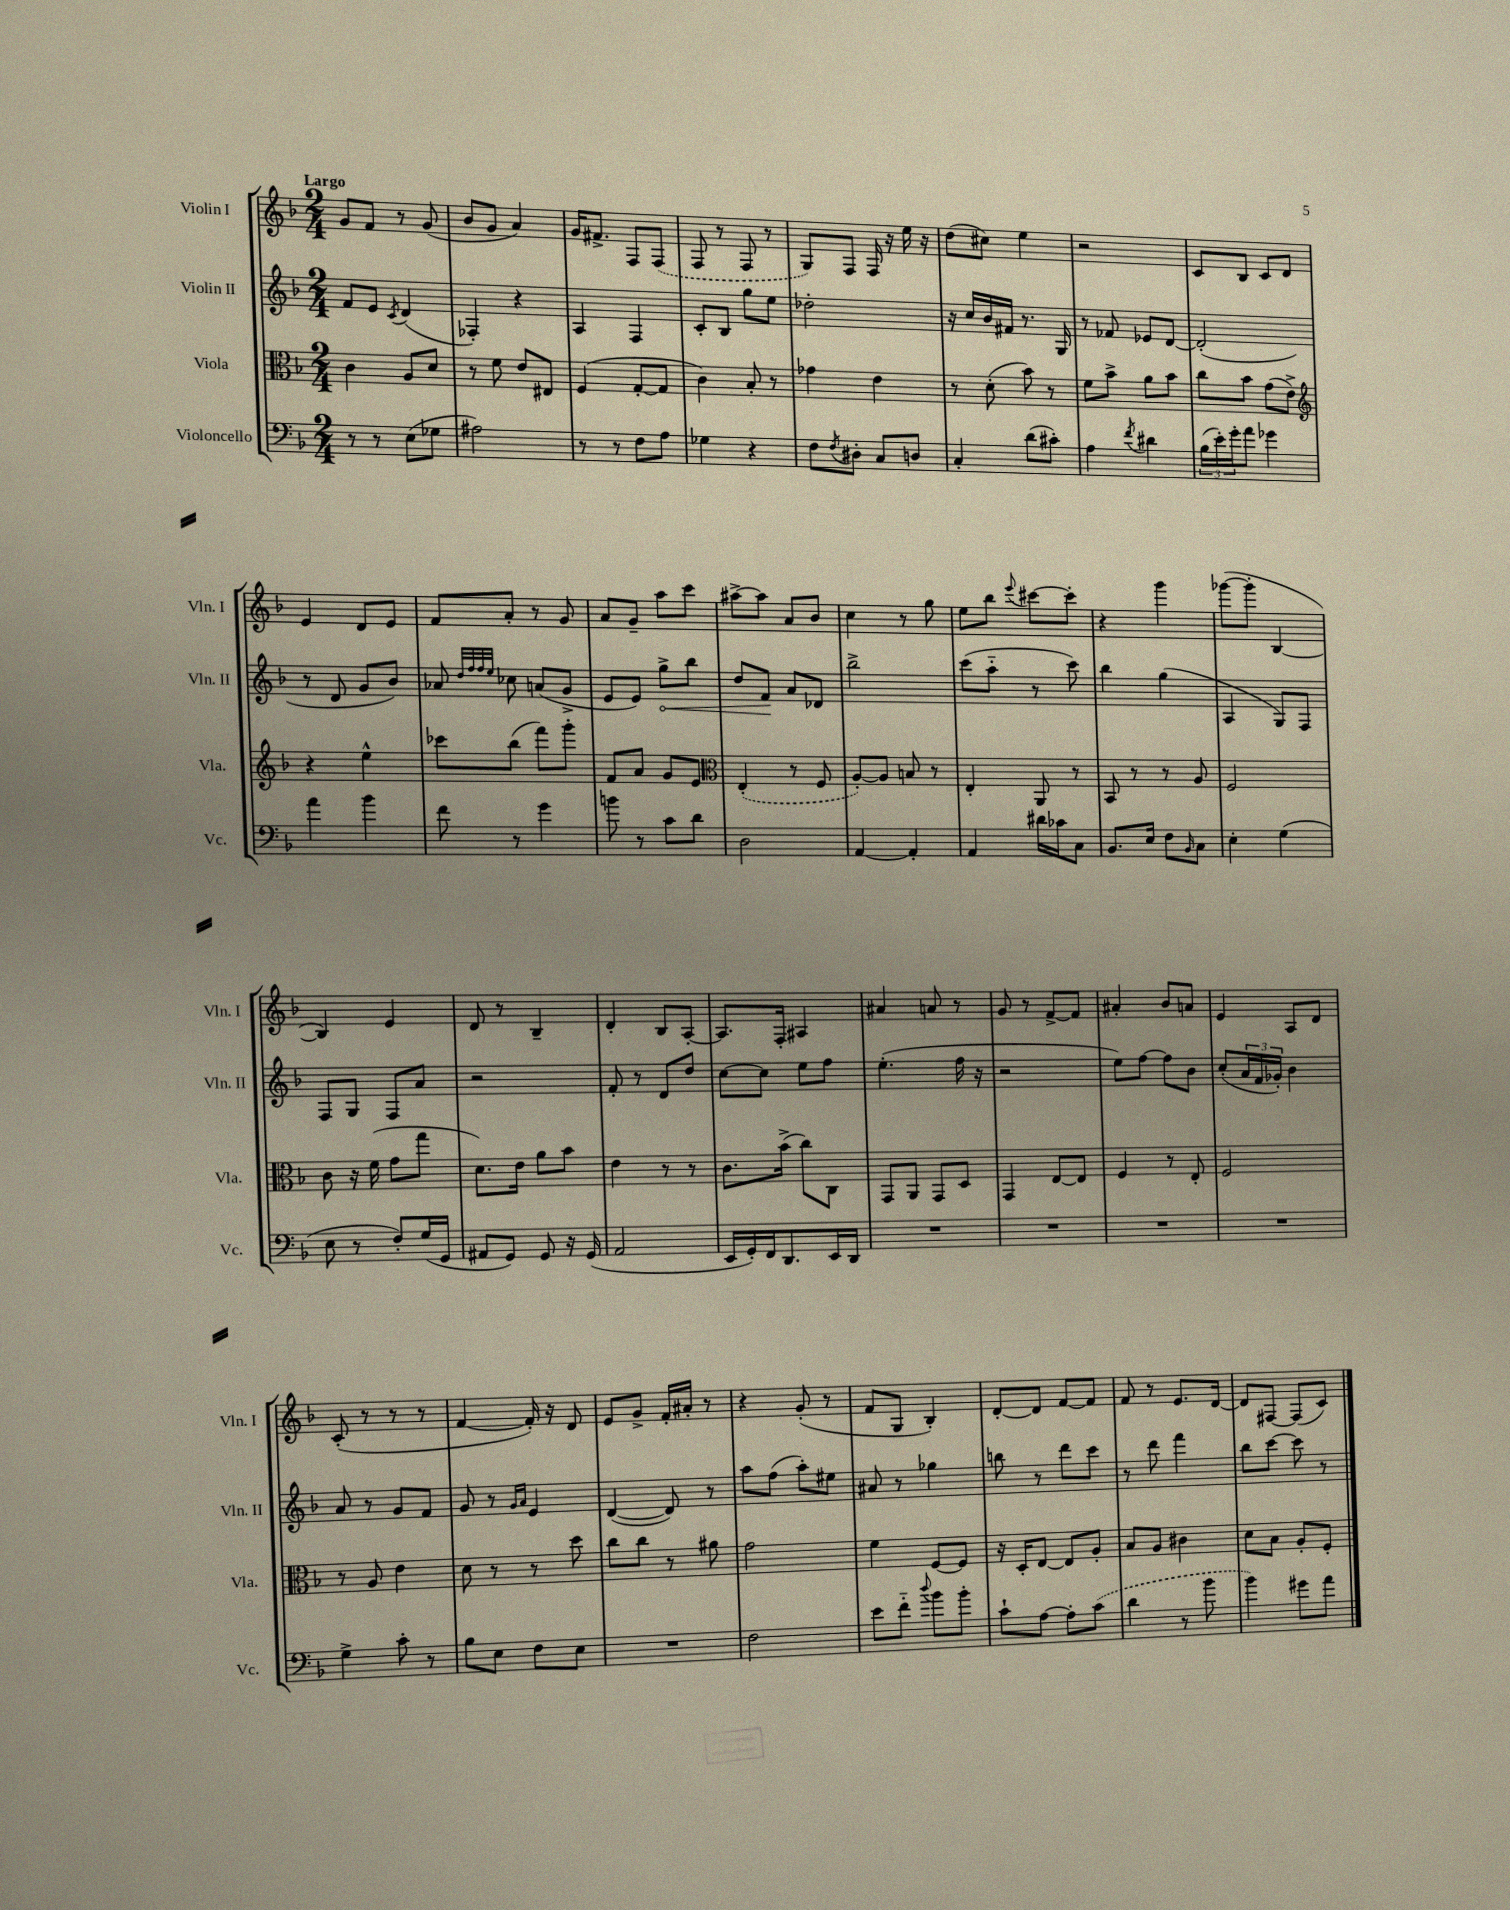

**kern	**kern	**kern	**kern
*staff4	*staff3	*staff2	*staff1
*clefF4	*clefC3	*clefG2	*clefG2
*k[b-]	*k[b-]	*k[b-]	*k[b-]
*M2/4	*M2/4	*M2/4	*M2/4
8r	4c\	8f/L	8g/L
8r	.	8e/J	8f/J
.	.	8qc/	.
(8E\L	8A/L	(4d/	8r
8G-\J	8d/J	.	(8g/
=	=	=	=
2A#\)	8r	4F-'/)	8b-/L
.	8f\	.	8g/J
.	8e/L	4r	4a/)
.	8E#/J	.	.
=	=	=	=
8r	(4F/	4A/	16g/LK
.	.	.	8.f#^/J
8r	.	.	.
8F\L	[8G'/L	4F/	8F/L
8A\J	8G/]J	.	(8F/J
=	=	=	=
4G-\	4c\)	8c'/L	8F/
.	.	8B-/J	8r
4r	8B-'/	8gg\L	8F/
.	8r	8ee\J	8r
=	=	=	=
8F\L	4g-\	2dd-'\	8G/L)
8qF/	.	.	.
8D#'\J	.	.	8F/J
8C/L	4e\	.	16F/
.	.	.	16r
8D/J	.	.	16ee\
.	.	.	16r
=	=	=	=
4C'/	8r	16r	(8dd\L
.	.	16cc/LL	.
.	(8d'\	16b-/	8cc#\J)
.	.	16f#/JJ	.
(8d\L	8b-\)	8.r	4ee\
8c#'\J)	8r	.	.
.	.	16G/	.
=	=	=	=
4A\	8f\L	8r	2r
.	8b-^\J	8f-/	.
8qf/	.	.	.
4d#\	8a\L	8e-/L	.
.	8b-\J	[8d/J	.
=	=	=	=
(24B-\LL	8cc\L	(2d'/]	8c/L
24e'\)	.	.	.
24g'\J	.	.	.
8a\J	8b-\J	.	8B-/J
4g-\	(8g\L	.	8c/L
.	8e^\J)	.	8d/J
=	=	=	=
*	*clefG2	*	*
4a\	4r	8r	4e/
.	.	8d/	.
4b-\	4ee^^\	8g/L	8d/L
.	.	8b-/J)	8e/J
=	=	=	=
8f\	8ccc-\L	8a-/	8f/L
.	.	32qqdd/LLL	.
.	.	32qqff/	.
.	.	32qqff/	.
.	.	32qqee/JJJ	.
8r	(8bb-\J	8cc-\	8a'/J
4g\	8fff\L)	(8a/L	8r
.	8ggg'\J	8g^/J	8g/
=	=	=	=
8b\	8f/L	8e/L	8a/L
8r	8a/J	8e/J)	8g~/J
8c\L	8g/L	8gg^\L	8aa\L
8d\J	8e/J	8bb-\J	8ccc\J
=	=	=	=
*	*clefC3	*	*
2D\	(4E'/	8dd/L	[8aa#^\L
.	.	8f/J	8aa#\]J
.	8r	8a/L	8a/L
.	8F/	8d-/J	8b-/J
=	=	=	=
[4AA/	[8A'/L)	2bb-^\	4cc\
.	8A/]J	.	.
4AA'/]	8B/	.	8r
.	8r	.	8gg\
=	=	=	=
4AA/	4E'/	(8ccc\L	8ee\L
.	.	8aa'~\J	8bb-\J
.	.	.	8qqeee/
16d#\LL	8AA/	8r	[8ccc#\L
16c-\J	.	.	.
8C\J	8r	8ccc\)	8ccc#'\]J
=	=	=	=
8.BB-/L	8BB-/	4bb-\	4r
.	8r	.	.
16E/Jk	.	.	.
8F\L	8r	(4gg\	4ggg\
16qqBB-/	.	.	.
8C\J	8A/	.	.
=	=	=	=
4E'\	2F/	4A/	([8ggg-\L
.	.	.	8ggg-'\]J
(4G\	.	8G/L)	[4B-/
.	.	8F/J	.
=	=	=	=
8E\	8c\	8F/L	4B-/])
8r	16r	8G/J	.
.	(16f\	.	.
8F'/L)	8g\L	8F/L	4e/
(16G/L	8gg\J	8a/J	.
16GG/JJ	.	.	.
=	=	=	=
8AA#/L	8.d\L)	2r	8d/
8GG/J)	.	.	8r
.	16e\Jk	.	.
8GG/	8a\L	.	4B-~/
16r	8b-\J	.	.
(16GG/	.	.	.
=	=	=	=
2AA/	4e\	8f'/	4d'/
.	.	8r	.
.	8r	8d/L	8B-/L
.	8r	8dd/J	[8A'/J
=	=	=	=
16EE/LL	8.c\L	[8cc\L	8.A/]L
16GG'/)	.	.	.
16FF/J	.	8cc\]J	.
8.DD/	(16b-^\Jk	.	16F'/Jk
.	8cc\L)	8ee\L	4A#/
16EE/L	8C\J	8ff\J	.
16DD/JJ	.	.	.
=	=	=	=
2r	8GG/L	(4.ee'\	4a#/
.	8AA/J	.	.
.	8GG/L	.	8a/
.	8D/J	16ff\	8r
.	.	16r	.
=	=	=	=
2r	4GG/	2r	8g/
.	.	.	8r
.	[8E/L	.	[8f^/L
.	8E/]J	.	8f/]J
=	=	=	=
2r	4F/	8ee\L)	4a#'/
.	.	[8ff\J	.
.	8r	8ff\]L	8b-/L
.	8E'/	8b-\J	8a/J
=	=	=	=
2r	2F/	(8cc'/L	4e/
.	.	24a/L	.
.	.	24f/	.
.	.	24g-'/JJ)	.
.	.	4b-\	8A/L
.	.	.	8d/J
=	=	=	=
4G^\	8r	8a/	(8c'/
.	8A/	8r	8r
8c'\	4e\	8g/L	8r
8r	.	8f/J	8r
=	=	=	=
8B-\L	8d\	8g/	[4f/
8E\J	8r	8r	.
.	.	16qqg/LL	.
.	.	16qqa/JJ	.
8F\L	8r	4e/	16f'/])
.	.	.	16r
8E\J	8dd\	.	8d/
=	=	=	=
2r	8cc\L	([4d/	8e/L
.	8cc\J	.	8g^/J
.	8r	8d/])	16f'/LL
.	.	.	16a#'/JJ
.	8a#\	8r	8r
=	=	=	=
2F\	2g\	8aa\L	4r
.	.	(8ff\J	.
.	.	8aa'\L)	(8g'/
.	.	8ee#\J	8r
=	=	=	=
8e\L	4f\	8a#/	8f/L
8f'~\J	.	8r	8G/J
8qqdd/	.	.	.
8b-\L	[8F/L	4gg-\	4B-'/)
8b-'\J	8F/]J	.	.
=	=	=	=
8c`\L	16r	8bb\	[8d'/L
.	16D'/LK	.	.
[8A\J	[8E/J	8r	8d/]J
8A'\]L	8E/]L	8ddd\L	[8f/L
(8c\J	8A'/J	8ccc\J	8f/]J
=	=	=	=
4d\	8B-/L	8r	8f/
.	8A/J	8ddd\	8r
8r	4c#\	4fff\	8.e/L
8b-\	.	.	.
.	.	.	[16d/Jk
=	=	=	=
4b-\)	8d\L	8bb-\L	8d/]L
.	8B-\J	[8ccc\J	[8F#/J
8g#\L	8A'/L	8ccc\]	(8F#/]L
8a\J	8F'/J	8r	8c/J)
==	==	==	==
*-	*-	*-	*-
